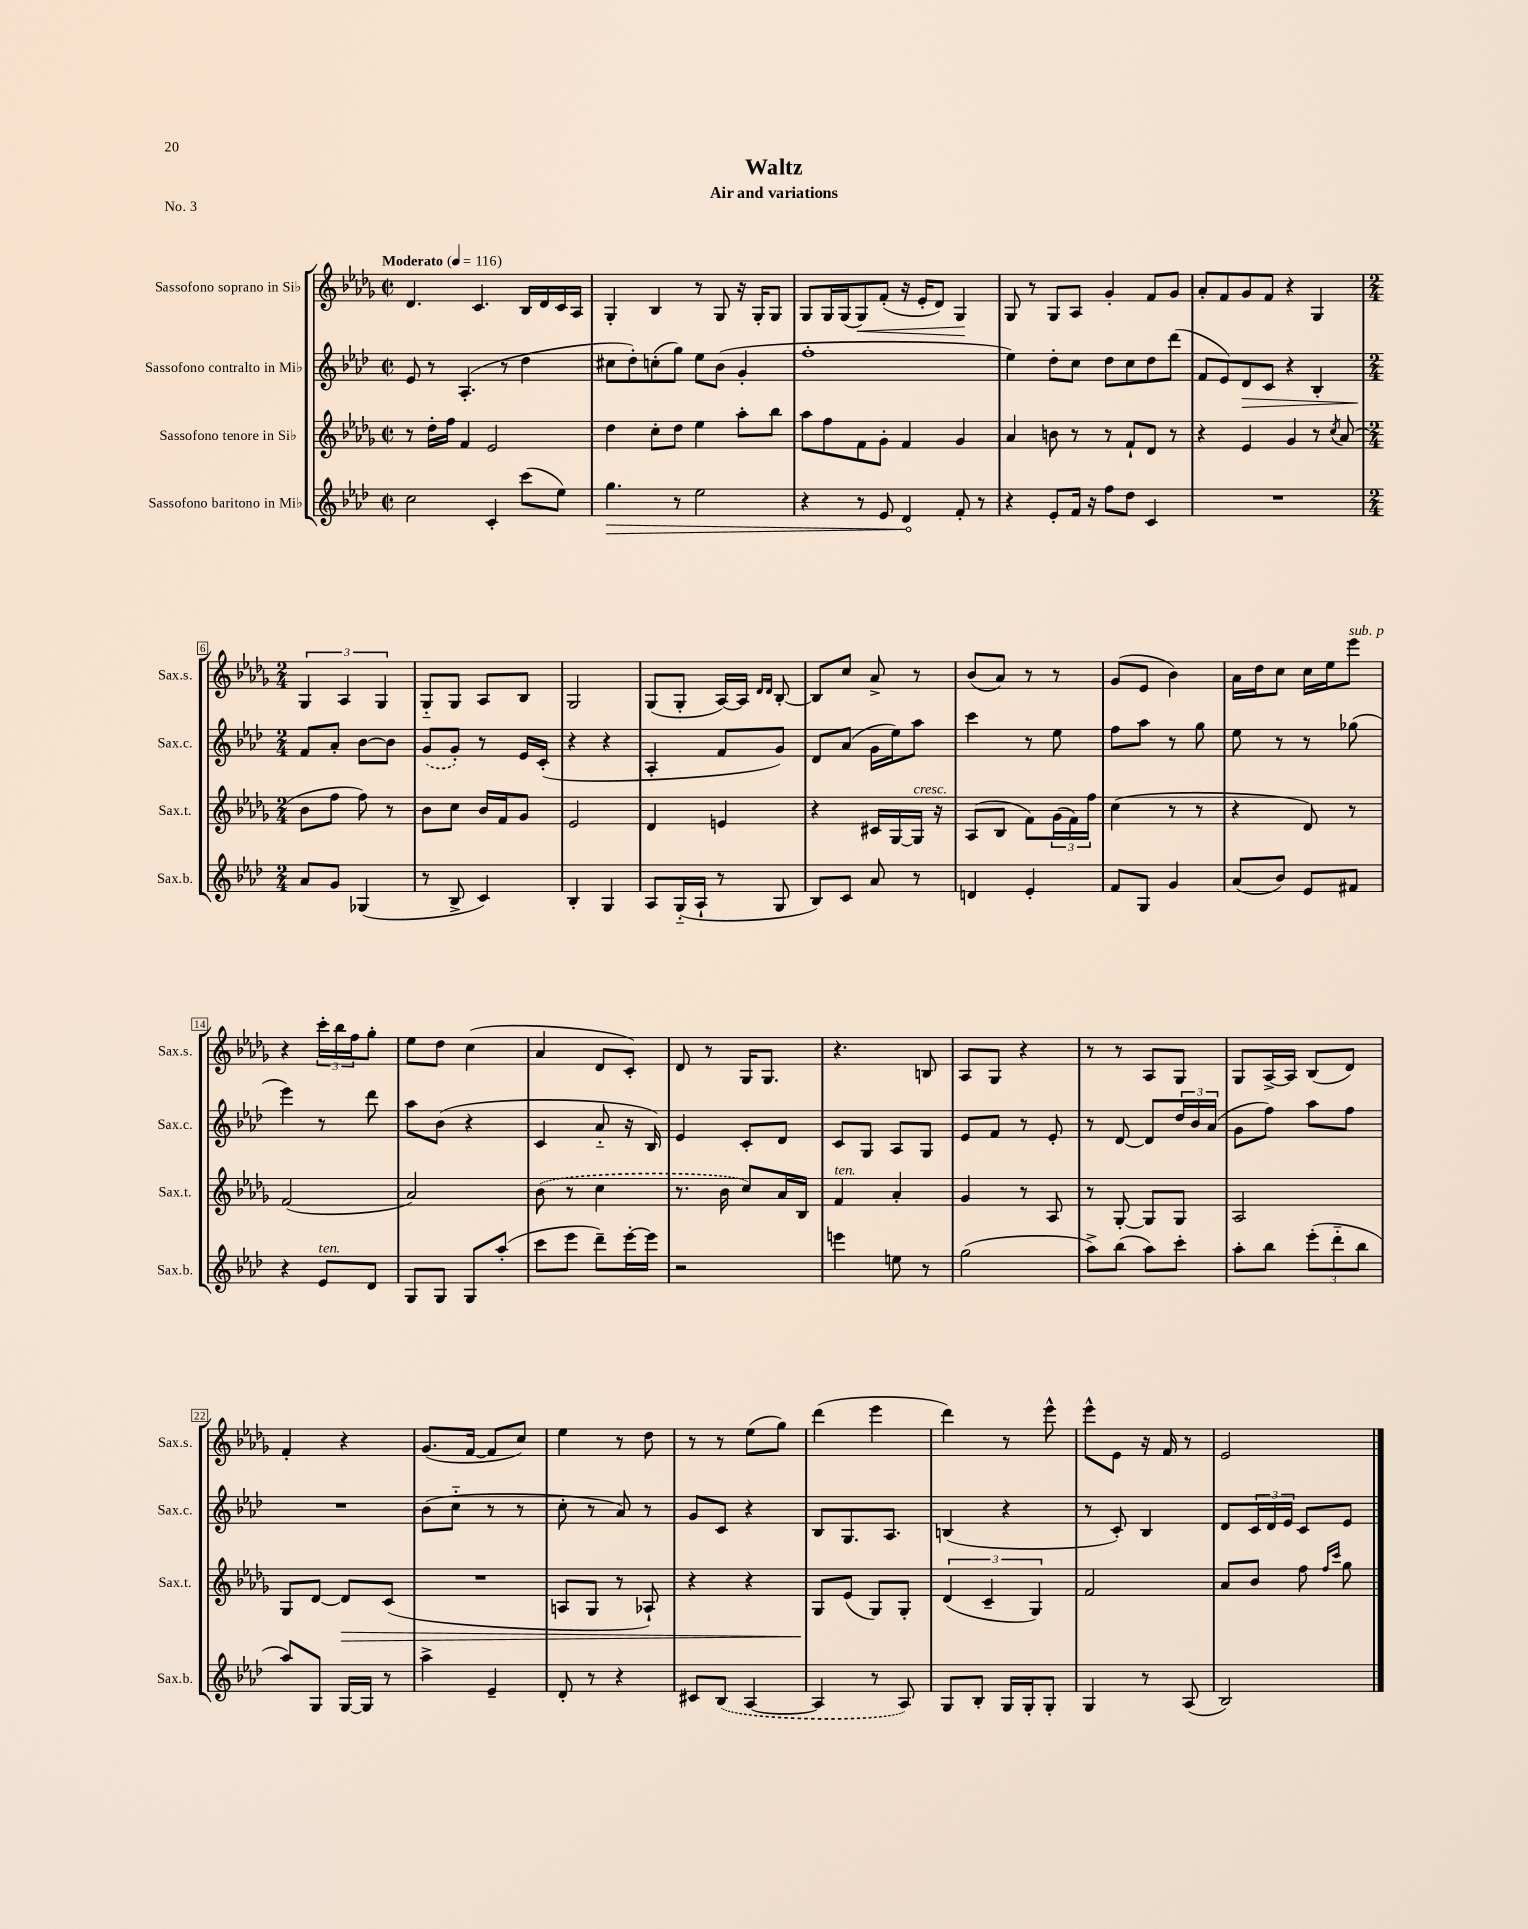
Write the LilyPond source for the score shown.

\header { title = "Waltz" subtitle = "Air and variations" piece = "No. 3" }
<<
\new StaffGroup <<
\new Staff = "s0" \with { instrumentName = "Sassofono soprano in Sib" shortInstrumentName = "Sax.s." } {
    \clef treble \key des \major \defaultTimeSignature \time 2/2 \tempo "Moderato" 4 = 116
    des'4. c'4. bes16 des'16 c'16 aes16 |
    ges4-. bes4 r8 ges8 r16 ges16-. ges8 |
    ges8 ges16 ges16( ges8\<) f'8-.( r16 ees'16-. des'8) ges4\! |
    ges8 r8 ges8 aes8 ges'4-. f'8 ges'8 |
    aes'8-. f'8 ges'8 f'8 r4 ges4 |
    \numericTimeSignature \time 2/4 \tuplet 3/2 { ges4 aes4 ges4 } |
    ges8-_ ges8 aes8 bes8 |
    ges2 |
    ges8( ges8-. aes16~) aes16 \grace { des'16 des'16 } bes8~-. |
    bes8 c''8 aes'8-> r8 |
    bes'8( aes'8) r8 r8 |
    ges'8( ees'8 bes'4) |
    aes'16 des''16 c''8 c''16 ees''16 ees'''8^\markup { \italic "sub. p" } |
    r4 \tuplet 3/2 { c'''16-. bes''16 f''16 } ges''8-. |
    ees''8 des''8 c''4( |
    aes'4 des'8 c'8-.) |
    des'8 r8 ges16 ges8. |
    r4. b8 |
    aes8 ges8 r4 |
    r8 r8 aes8 ges8 |
    ges8 aes16~-> aes16 bes8( des'8) |
    f'4-. r4 |
    ges'8.( f'16~ f'8 c''8) |
    ees''4 r8 des''8 |
    r8 r8 ees''8( ges''8) |
    des'''4( ees'''4 |
    des'''4) r8 ees'''8-^ |
    ees'''8-^ ees'8 r16 f'16 r8 |
    ees'2 \bar "|." |
}
\new Staff = "s1" \with { instrumentName = "Sassofono contralto in Mib" shortInstrumentName = "Sax.c." } {
    \clef treble \key aes \major \defaultTimeSignature \time 2/2
    ees'8 r8 aes4.-.( r8 des''4 |
    cis''8 des''8-.) c''8-.( g''8) ees''8 bes'8( g'4-. |
    f''1-. |
    ees''4) des''8-. c''8 des''8 c''8 des''8 des'''8( |
    f'8 ees'8) des'8\> c'8 r4 bes4-. |
    \numericTimeSignature \time 2/4 f'8\! aes'8-. bes'8~ bes'8 |
    \once \slurDashed g'8( g'8-.) r8 ees'16 c'16-.( |
    r4 r4 |
    aes4-. f'8 g'8) |
    des'8 aes'8( g'16 ees''16) aes''8 |
    c'''4 r8 ees''8 |
    f''8 aes''8 r8 g''8 |
    ees''8 r8 r8 ges''8( |
    ees'''4) r8 des'''8 |
    aes''8 bes'8( r4 |
    c'4 aes'8-_ r16 bes16) |
    ees'4 c'8-. des'8 |
    c'8 g8 aes8 g8 |
    ees'8 f'8 r8 ees'8-. |
    r8 des'8~ des'8 \tuplet 3/2 { des''16 bes'16 aes'16( } |
    g'8 f''8) aes''8 f''8 |
    R2 |
    bes'8( c''8-_ r8 r8 |
    c''8-. r8 aes'8) r8 |
    g'8 c'8 r4 |
    bes8 g8. aes8. |
    b4( r4 |
    r8 c'8-.) bes4 |
    des'8 \tuplet 3/2 { c'16 des'16 ees'16 } c'8 ees'8 \bar "|." |
}
\new Staff = "s2" \with { instrumentName = "Sassofono tenore in Sib" shortInstrumentName = "Sax.t." } {
    \clef treble \key des \major \defaultTimeSignature \time 2/2
    r8 des''16-. f''16 f'4 ees'2 |
    des''4 c''8-. des''8 ees''4 aes''8-. bes''8 |
    aes''8 f''8 f'8 ges'8-. f'4 ges'4 |
    aes'4 b'8 r8 r8 f'8-! des'8 r8 |
    r4 ees'4 ges'4 r8 \acciaccatura { c''8 } aes'8( |
    \numericTimeSignature \time 2/4 bes'8 f''8 f''8) r8 |
    bes'8 c''8 bes'16 f'16 ges'8 |
    ees'2 |
    des'4 e'4 |
    r4 cis'16 ges16~ ges16^\markup { \italic "cresc." } r16 |
    aes8( bes8 f'8) \tuplet 3/2 { ges'16( f'16) f''16 } |
    c''4( r8 r8 |
    r4 des'8) r8 |
    f'2( |
    aes'2) |
    \once \slurDashed bes'8( r8 c''4 |
    r8. bes'16 c''8) aes'16 bes16 |
    f'4^\markup { \italic "ten." } aes'4-. |
    ges'4 r8 aes8 |
    r8 ges8~-. ges8 ges8 |
    aes2 |
    ges8 des'8~ des'8\> c'8( |
    R2 |
    a8 ges8 r8 aes8-!) |
    r4 r4 |
    ges8\! ees'8( ges8) ges8-. |
    \tuplet 3/2 { des'4( c'4-- ges4) } |
    f'2 |
    aes'8 bes'8 f''8 \grace { f''16 c'''16 } ges''8 \bar "|." |
}
\new Staff = "s3" \with { instrumentName = "Sassofono baritono in Mib" shortInstrumentName = "Sax.b." } {
    \clef treble \key aes \major \defaultTimeSignature \time 2/2
    c''2 c'4-. c'''8( ees''8) |
    \once \override Hairpin.circled-tip = ##t g''4.\> r8 ees''2 |
    r4 r8 ees'8 des'4\! f'8-. r8 |
    r4 ees'8-. f'16 r16 f''8 des''8 c'4 |
    R1 |
    \numericTimeSignature \time 2/4 aes'8 g'8 ges4( |
    r8 bes8-> c'4) |
    bes4-. g4 |
    aes8 g16-_( aes16-! r8 g8 |
    bes8) c'8 aes'8 r8 |
    d'4 ees'4-. |
    f'8 g8 g'4 |
    aes'8( bes'8) ees'8 fis'8 |
    r4 ees'8^\markup { \italic "ten." } des'8 |
    g8 g8 g8 aes''8-.( |
    c'''8 ees'''8 des'''8--) ees'''16~-. ees'''16 |
    r2 |
    e'''4 e''8 r8 |
    g''2( |
    aes''8->) bes''8( aes''8) c'''8-. |
    aes''8-. bes''8 \tuplet 3/2 { ees'''8-.( des'''8-_ bes''8 } |
    aes''8) g8 g16~ g16 r8 |
    aes''4-> ees'4-- |
    des'8-. r8 r4 |
    cis'8 \once \slurDashed bes8( aes4~ |
    aes4 r8 aes8) |
    g8 bes8-. g16 g16-. g8-. |
    g4 r8 aes8( |
    bes2) \bar "|." |
}
>>
>>
\layout { \context { \Score \override BarNumber.stencil = #(make-stencil-boxer 0.1 0.3 ly:text-interface::print) } }
